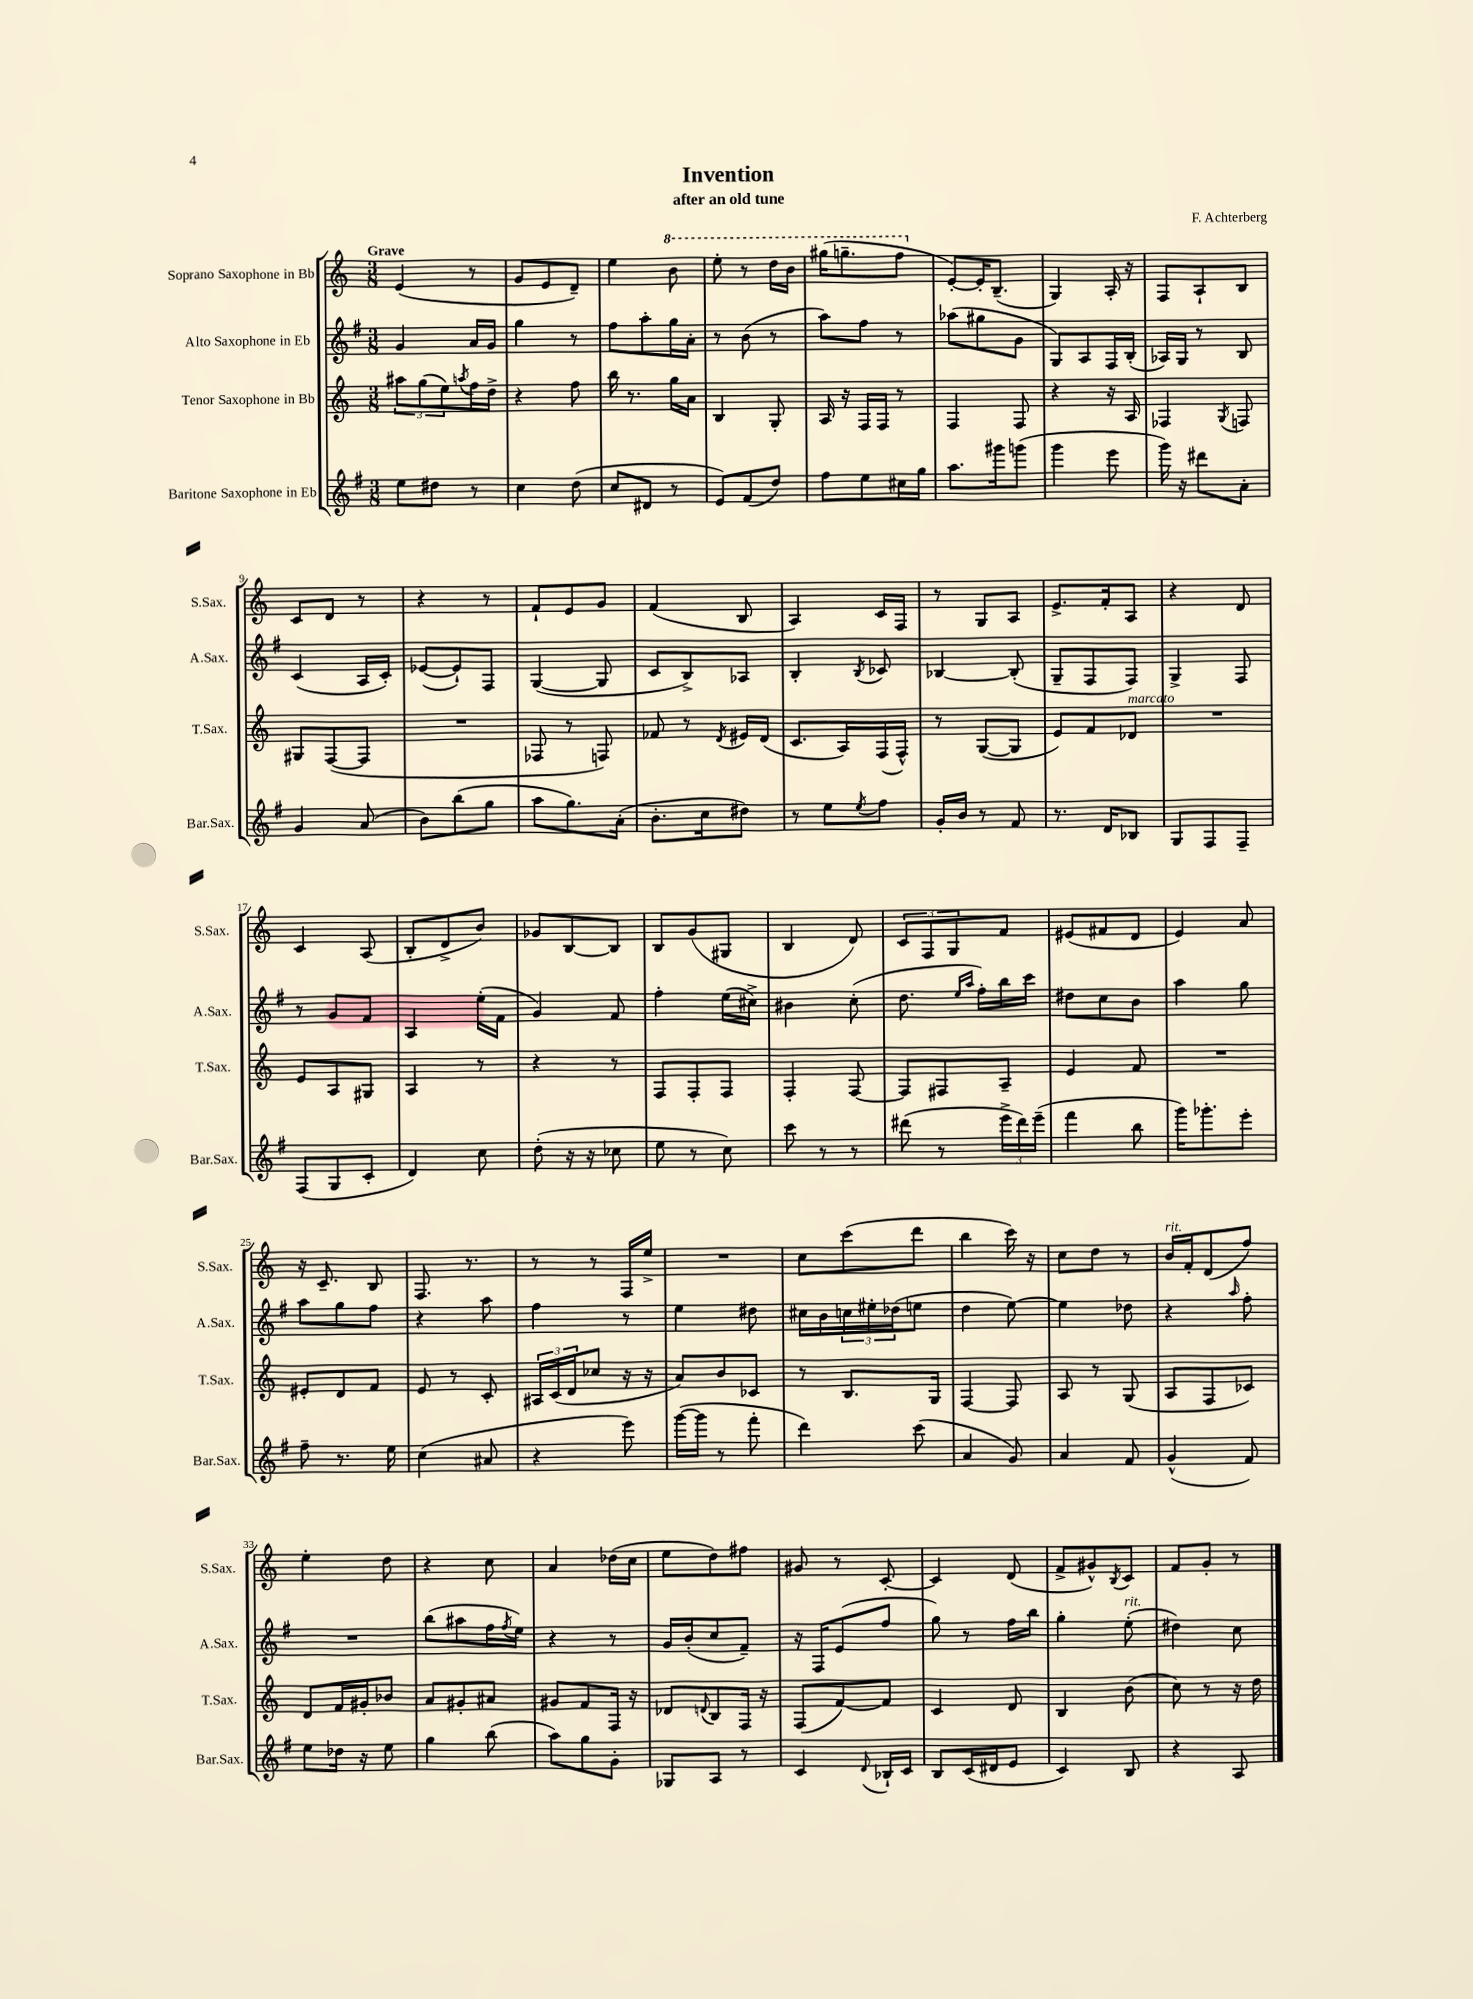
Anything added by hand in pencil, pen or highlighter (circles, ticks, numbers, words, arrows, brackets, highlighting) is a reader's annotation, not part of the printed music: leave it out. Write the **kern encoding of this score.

**kern	**kern	**kern	**kern
*part4	*part3	*part2	*part1
*staff4	*staff3	*staff2	*staff1
*I"Baritone Saxophone in Eb	*I"Tenor Saxophone in Bb	*I"Alto Saxophone in Eb	*I"Soprano Saxophone in Bb
*I'Bar.Sax.	*I'T.Sax.	*I'A.Sax.	*I'S.Sax.
*clefG2	*clefG2	*clefG2	*clefG2
*k[f#]	*k[]	*k[f#]	*k[]
*M3/8	*M3/8	*M3/8	*M3/8
=1	=1	=1	=1
!	!	!	!LO:TX:a:B:t=Grave
8ee\L	12aa#X\L	4g/	(4e/
.	(12gg\	.	.
8dd#X\J	.	.	.
.	12ee\)	.	.
.	8qaan/	.	.
8r	16ff\L	16a/LL	8r
.	16dd^\JJ	16g/JJ	.
=2	=2	=2	=2
4cc\	4r	4gg\	8g/L
.	.	.	8e/
(8dd\	8ff\	8r	8d~/J)
=3	=3	=3	=3
8cc/L	16bb\	8ff#\L	4ee\
.	8.r	.	.
8d#X/J	.	8aa'\	.
*	*	*	*8va
8r	16gg\LL	16gg\L	8bb\
.	16a\JJ	16a'\JJ	.
=4	=4	=4	=4
8e/L)	4B/	8r	8eee'\
(8f#/	.	(8b\	8r
8dd/J)	8G'/	8r	16ddd\LL
.	.	.	16bb\JJ
=5	=5	=5	=5
8ff#\L	16A/	8aa\L)	(16ggg#X\KL
.	16r	.	8.gggn~\
8ee\	16F/LL	8ff#\J	.
.	16F/JJ	.	.
16cc#X\L	8r	8r	8fff\J
16gg\JJ	.	.	.
=6	=6	=6	=6
*	*	*	*X8va
8.aa\L	4F/	(8aa-X\L	[8e'/L)
.	.	8gg#X\	16e'/K]
16ggg#X\k	.	.	(8.B~/J
(8gggn\J	8F/	8g\J	.
=7	=7	=7	=7
4ggg\	4r	8G/L)	4G/)
.	.	8A/	.
8eee\	16r	16F#/L	16A'/
.	16A/	(16B'/JJ	16r
=8	=8	=8	=8
16ggg\)	4F-X/	16A-X/LL)	8F/L
16r	.	16G/JJ	.
8ddd#X\L	.	8r	8A`/
.	8qG/	.	.
8a'\J	8Fn/	8B/	8B/J
!!LO:LB:g=z
=9	=9	=9	=9
4g/	8G#X/L	(4c/	8c/L
.	([8F/	.	8d/J
(8a/	8F/J]	16A/LL	8r
.	.	16c'/JJ)	.
=10	=10	=10	=10
8b\L)	4.r	([8e-X/L	4r
(8bb\	.	8e-`/])	.
8gg\J	.	8F#/J	8r
=11	=11	=11	=11
8aa\L	8F-X/	([4G/	8f`/L
8.gg\)	8r	.	8e/
.	8Fn/)	8G/]	8g/J
(16a'\Jk	.	.	.
=12	=12	=12	=12
8.b'\L	8f-X/	8c/L	(4f/
.	8r	8B^/)	.
16cc\k	.	.	.
.	8qd/	.	.
8dd#X\J)	16e#X/LL	8A-X/J	8B/
.	(16d/JJ	.	.
=13	=13	=13	=13
8r	8.c/L	4B'/	4A/)
8ee\L	.	.	.
.	16A/L)	.	.
8qee/	.	8qB/	.
8ff#\J	(16F/	8c-X/	16c/LL
.	16F^^/JJ)	.	16F/JJ
=14	=14	=14	=14
16g'/LL	8r	[4B-X/	8r
16b/JJ	.	.	.
8r	([8G/L	.	8G/L
8f#/	8G/J]	(8B-'/]	8A/J
=15	=15	=15	=15
8.r	8e/L)	8G~/L	8.e^/L
.	8f/	8F#/	.
16d/KL	.	.	16f'/k
!	!LO:TX:a:i:t=marcato	!	!
8B-X/J	8d-X/J	8F#/J)	8A/J
=16	=16	=16	=16
8G/L	4.r	4G^/	4r
8F#/	.	.	.
8F#~/J	.	8F#/	8d/
!!LO:LB:g=z
=17	=17	=17	=17
(8F#/L	8e/L	8r	4c/
8G/	8A/	8g/L	.
8c'/J	8G#X/J	8f#/J	(8A/
=18	=18	=18	=18
4d/)	4A/	4A/	8B'/L
.	.	.	8d^/
8cc\	8r	(16ee'\LL	8b/J)
.	.	16f#\JJ	.
=19	=19	=19	=19
(8dd'\	4r	4g/)	8g-X/L
16r	.	.	[8B/
16r	.	.	.
8cc-X\	8r	8f#/	8B/J]
=20	=20	=20	=20
8ee\	8F/L	4ff#'\	8B/L
8r	8F'/	.	(8g/
8cc\)	8F/J	(16ee\LL	8G#X/J
.	.	16cc#X^\JJ)	.
=21	=21	=21	=21
8ccc\	4F'/	4b#X\	4B/
8r	.	.	.
8r	[8F/	(8cc'\	8d/)
=22	=22	=22	=22
(8ddd#X\	8F/L]	8.dd\	12c/L
.	.	.	12F/
8r	8F#X/	.	.
.	.	.	12G/
.	.	16qqee/LL	.
.	.	16qqaa/JJ	.
.	.	16ff#'\LL)	.
24eee^\LL	8A~/J	16bb\	8f/J
24ddd#\)	.	.	.
.	.	16ccc\JJ	.
(24eee~\JJ	.	.	.
=23	=23	=23	=23
4fff#\	4e/	8dd#X\L	(8e#X/L
.	.	8cc\	8f#X/
8bb\	8f/	8b\J	8d/J
=24	=24	=24	=24
16ggg\KL)	4.r	4aa\	4e/)
8.ggg-X'\	.	.	.
8eee'\J	.	8gg\	8a/
!!LO:LB:g=z
=25	=25	=25	=25
8ff#~\	8e#X'/L	8aa\L	16r
.	.	.	8.c~/
8.r	8d/	8gg\	.
.	8f/J	8ff#\J	8B/
16ee\	.	.	.
=26	=26	=26	=26
(4cc\	8e/	4r	8.F/
.	8r	.	.
.	.	.	8.r
8a#X/	8c'/	8aa\	.
=27	=27	=27	=27
4r	24A#X/LL	4ff#\	8r
.	(24c/	.	.
.	24d/J	.	.
.	8cc-X/J	.	8r
8eee\)	16r	8r	16F/LL
.	16r	.	16ee^/JJ
=28	=28	=28	=28
([16ggg\LL	8a/L)	4ee\	4.r
16ggg\JJ]	.	.	.
8r	8b/	.	.
8fff#'\	8c-X/J	8dd#X\	.
=29	=29	=29	=29
4ddd\)	8r	16cc#X\LL	8cc\L
.	.	16b\	.
.	8.B/L	24ccn\	(8ccc\
.	.	24ee#X'\	.
.	.	(24dd-X\J	.
(8ccc\	.	8een\J	8ddd\J
.	16G/Jk	.	.
=30	=30	=30	=30
4a/	[4F/	4dd\	4bb\
8g/)	8F/]	[8ee\)	16ccc\)
.	.	.	16r
=31	=31	=31	=31
4a/	8A/	4ee\]	8cc\L
.	8r	.	8dd\J
8f#/	(8G/	8dd-X\	8r
=32	=32	=32	=32
!	!	!	!LO:TX:a:i:t=rit.
(4g^^/	8A/L	4r	16b/LL
.	.	.	16f'/J
.	8F/	.	(8d/
.	.	16qqaa/	.
8f#/)	8c-X/J)	8ff#'\	8ff/J)
!!LO:LB:g=z
=33	=33	=33	=33
8ee\L	8d/L	4.r	4ee'\
16dd-X\Jk	16f/L	.	.
16r	16g#X'/J	.	.
8ee\	8b-X/J	.	8dd\
=34	=34	=34	=34
4gg\	8a/L	(8bb\L	4r
.	8g#X'/	8aa#X\	.
(8bb\	8a#X/J	16ff#\L	8cc\
.	.	8qff#/	.
.	.	16ee\JJ)	.
=35	=35	=35	=35
8aa\L)	8g#X/L	4r	4a/
8gg\	8f/	.	.
8g'\J	16F/Jk	8r	(16dd-X\LL
.	16r	.	16cc\JJ
=36	=36	=36	=36
8G-X/L	8d-X/L	16g/LL	8ee\L
.	.	(16b'/J	.
.	8qqdn/	.	.
8A/J	8B/	8cc/	8dd\)
8r	16F/Jk	8f#~/J)	8ff#X\J
.	16r	.	.
=37	=37	=37	=37
4c/	(8F/L	16r	8g#X/
.	.	16F#/KL	.
.	[8f/)	(8e/	8r
8qqd/	.	.	.
16B-X`/LL	8f/J]	8ff#/J	[8c'/
16c/JJ	.	.	.
=38	=38	=38	=38
8B/L	4c/	8gg\)	4c/]
(16c/L	.	8r	.
16d#X/J	.	.	.
8e/J	8d/	16ff#\LL	(8d/
.	.	16bb\JJ	.
=39	=39	=39	=39
4c/)	4B/	4gg'\	8f^/L
.	.	.	8g#X^^/)
.	.	.	8qB/
!	!	!LO:TX:a:i:t=rit.	!
8B/	(8b\	(8ee'\	8c/J
=40	=40	=40	=40
4r	8cc\)	4dd#X\)	8f/L
.	8r	.	8g'/J
8A/	16r	8cc\	8r
.	16dd\	.	.
==	==	==	==
*-	*-	*-	*-
